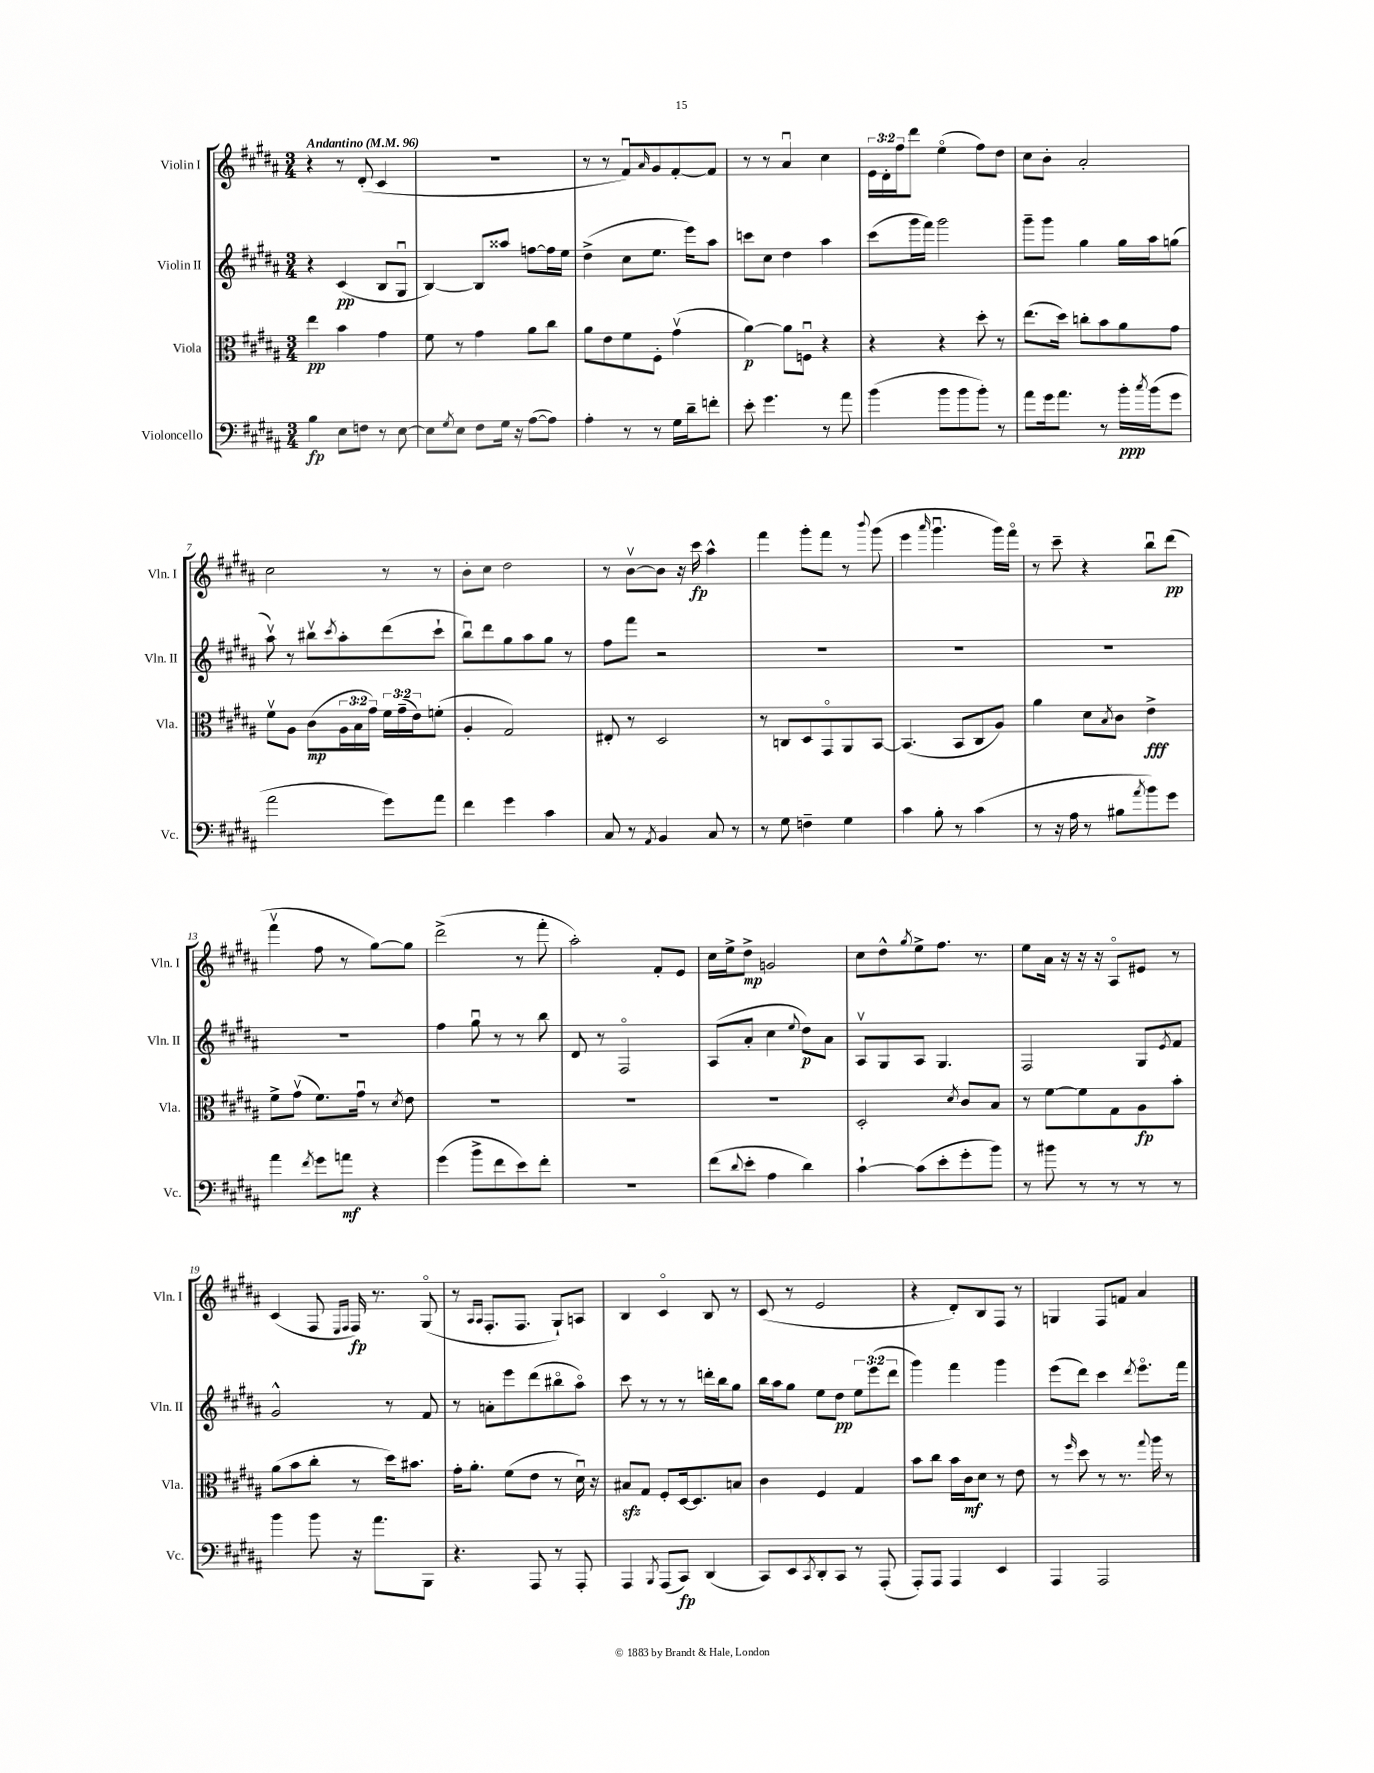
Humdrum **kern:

**kern	**kern	**kern	**kern
*staff4	*staff3	*staff2	*staff1
*clefF4	*clefC3	*clefG2	*clefG2
*k[f#c#g#d#a#]	*k[f#c#g#d#a#]	*k[f#c#g#d#a#]	*k[f#c#g#d#a#]
*M3/4	*M3/4	*M3/4	*M3/4
*MM96	*MM96	*MM96	*MM96
4B\	4ee\	4r	4r
8E\L	4b\	(4c#/	8r
8F\J	.	.	(8d#'/
8r	4g#\	8B/L	4c#/
[8E\	.	8G#u/J	.
=	=	=	=
8E\]L	8f#\	[4B/)	2.r
8qG#/	.	.	.
8E\J	8r	.	.
8F#\L	4g#\	8B/]L	.
16G#\Jk	.	8aa##/J	.
16r	.	.	.
([8A#\L	8a#\L	[8ff\L	.
8A#\]J)	8cc#\J	16ff\]L	.
.	.	16ee\JJ	.
=	=	=	=
4A#'\	8a#\L	(4dd#^\	8r
.	8e\	.	8r
8r	8f#\	8cc#\L	8f#u/L)
.	.	.	16qqa#/
8r	8F#'\J	8.ee\J	8g#/
16G#\LL	(4g#v\	.	[8f#'/
16d#~\J	.	16eee\LK)	.
8f'\J	.	8aa#\J	8f#/]J
=	=	=	=
8e'\	[4a#\)	8ccc\L	8r
4.g#\	.	8cc#\J	8r
.	8a#\]L	4dd#\	4a#u/
.	8Fu\J	.	.
8r	4r	4aa#\	4cc#\
8a#\	.	.	.
=	=	=	=
(4b\	4r	(8ccc#\L	24e\LL
.	.	.	24d#'\
.	.	.	24ff#\J
.	.	16ggg#\L	8ddd#\J
.	.	16fff#\JJ)	.
8b\L	4r	2ggg#\	(4eeo\
8b\	.	.	.
8b'\J)	8dd#'\	.	8ff#\L)
8r	8r	.	8dd#\J
=	=	=	=
8a#\L	(8.ee\L	8ggg#~\L	8cc#\L
16g#\k	.	8ggg#\J	8b'\J
8.a#\J	16dd#\Jk)	.	.
.	8cc'\L	4gg#\	2a#'/
8r	8b\	.	.
16b'\LL	8a#\	16gg#\LL	.
8qcc#/	.	.	.
(16b\J	.	16aa#\J	.
8g#\J	8g#\J	(8gg\J	.
=	=	=	=
2a#\	8f#v\L	8aa#v\)	2cc#\
.	8A#\J	8r	.
.	(8c#\L	8bb#v\L	.
.	.	8qccc#/	.
.	24A#\L	8aa#'\	.
.	24B\	.	.
.	24g#\JJ)	.	.
8g#\L)	24f#\LL	(8ddd#\	8r
.	(24g#~\	.	.
.	24e\J)	.	.
8a#\J	(8f'\J	8ccc#`\J	8r
=	=	=	=
4f#\	4A#'/	8bbu\L)	8b'\L
.	.	8ddd#\	8cc#\J
4g#\	2G#/)	8gg#\	2dd#\
.	.	8aa#\	.
4c#\	.	8gg#\J	.
.	.	8r	.
=	=	=	=
8C#/	8E#'/	8ff#\L	8r
8r	8r	8fff#\J	[8bv\L
8qAA#/	.	.	.
4BB/	2D#/	2r	8b\]J
.	.	.	16r
.	.	.	16ccc#\
8C#/	.	.	4aa#^^\
8r	.	.	.
=	=	=	=
8r	8r	2.r	4fff#\
8G#\	8C/L	.	.
4F~\	8D#/	.	8ggg#'\L
.	8GG#o/	.	8fff#\J
4G#\	8AA#/	.	8r
.	.	.	8qqbbb/
.	[8BB/J	.	(8ggg#\
=	=	=	=
4c#\	(4.BB/]	2.r	4eee\
.	.	.	16qqaaa#/
8B'\	.	.	4.ggg#u\
8r	8BB/L	.	.
(4c#\	8C#/	.	.
.	8A#/J)	.	16ggg#\LL)
.	.	.	16fff#o\JJ
=	=	=	=
8r	4a#\	2.r	8r
16r	.	.	8ccc#~\
16A#\	.	.	.
8r	8d#\L	.	4r
.	8qB/	.	.
8B#\L	8c#\J	.	.
8qa#/	.	.	.
8b\)	4e^\	.	8bbu\L
8g#\J	.	.	(8ddd#\J
=	=	=	=
4a#\	8f#^\L	2.r	4fff#v\
.	(8g#v\J	.	.
8qf#/	.	.	.
8g#\L	8.f#\L)	.	8ff#\
8a\J	.	.	8r
.	16g#u\Jk	.	.
4r	8r	.	[8gg#\L)
.	8qd#/	.	.
.	8e\	.	8gg#\]J
=	=	=	=
(4g#\	2.r	4ff#\	(2ddd#^\
8b^\L	.	8gg#u\	.
8f#\	.	8r	.
8e\)	.	8r	8r
8f#'\J	.	8bb\	8fff#'\
=	=	=	=
2.r	2.r	8d#/	2aa#'\)
.	.	8r	.
.	.	2F#o/	.
.	.	.	8f#'/L
.	.	.	8e/J
=	=	=	=
(8f#\L	2.r	(8A#/L	16cc#\LL
.	.	.	16ee^\J
8qqd#/	.	.	.
8e'\J	.	8a#'/J	8dd#^\J
4A#\	.	4cc#\	2g/
.	.	8qqee/	.
4d#\)	.	8dd#\L)	.
.	.	8a#\J	.
=	=	=	=
[4c#`\	2D#'/	8A#v/L	8cc#\L
.	.	8G#/	8dd#^^\
.	.	.	8qgg#/
(8c#\]L	.	8A#/J	8ee^\
8e'\	.	4.G#/	8.ff#\J
.	8qd#/	.	.
8g#'\	8c#/L	.	.
.	.	.	8.r
8b\J)	8B/J	.	.
=	=	=	=
8r	8r	2F#/	8ee\L
8b#\	[8f#\L	.	16a#\Jk
.	.	.	16r
8r	8f#\]	.	16r
.	.	.	16r
8r	8G#\	.	8A#o/L
8r	8A#\	8G#/L	8e#/J
.	.	8qe/	.
8r	8b'\J	8f#/J	8r
=	=	=	=
4b\	(8a#\L	2g#^^/	(4c#/
.	8b\	.	.
8b\	8cc#'\J	.	8F#/
.	.	.	16qqE/LL
.	.	.	16qqF#/JJ
16r	8r	.	16F#/)
8.a#\L	.	.	8.r
.	16dd#\LK)	8r	.
.	8.b#\J	.	.
8BBB\J	.	8f#/	(8G#o/
=	=	=	=
4.r	16g#'\LK	8r	8r
.	8.a#'\J	.	.
.	.	.	16qqA#/LL
.	.	.	16qqA#/JJ
.	.	8a'\L	8.F#'/L
.	(8f#\L	8eee\	.
.	.	.	8.F#/J
8AAA#/	8e\J	(8ddd#\	.
8r	8r	8bb#o\	8G#`/L)
8AAA#'/	16d#u\)	8aa#o\J)	8A/J
.	16r	.	.
=	=	=	=
4AAA#/	8B#/L	8ccc#\	4B/
.	8G#/J	8r	.
8qBBB/	.	.	.
(8AAA#/L	8F#'/L	8r	4c#o/
8CC#/J)	[16D#/k	8r	.
.	8.D#/]	.	.
(4DD#/	.	16ddd'\LL	8B/
.	.	16bb\J	.
.	8B/J	8gg#\J	8r
=	=	=	=
8CC#/L)	4c#\	16bb\LL	(8c#/
.	.	16aa#\J	.
8EE/	.	8gg#\J	8r
8qCC#/	.	.	.
8DD#'/	4F#/	8ee\L	2e/
8CC#/J	.	8dd#\J	.
8r	4G#/	12ee\L	.
.	.	(12eee\	.
(8AAA#'/	.	.	.
.	.	12ddd#\J	.
=	=	=	=
8AAA#'/L)	8b\L	4ggg#\)	4r
8AAA#/J	8cc#\J	.	.
4AAA#/	16b\LL	4fff#\	8d#'/L)
.	16c#\J	.	.
.	8d#\J	.	8B/
4EE/	8r	4ggg#\	8F#/J
.	8e\	.	8r
=	=	=	=
4AAA#/	8r	(8eee\L	4G/
.	16qqff#/	.	.
.	8dd#\	8ddd#\J)	.
2AAA#/	8r	4ccc#\	8F#/L
.	8.r	.	8f/J
.	.	8qddd#/	.
.	.	8.eeeo\L	4a#/
.	8qqgg#/	.	.
.	16aa#\	.	.
.	8r	.	.
.	.	16fff#\Jk	.
==	==	==	==
*-	*-	*-	*-
